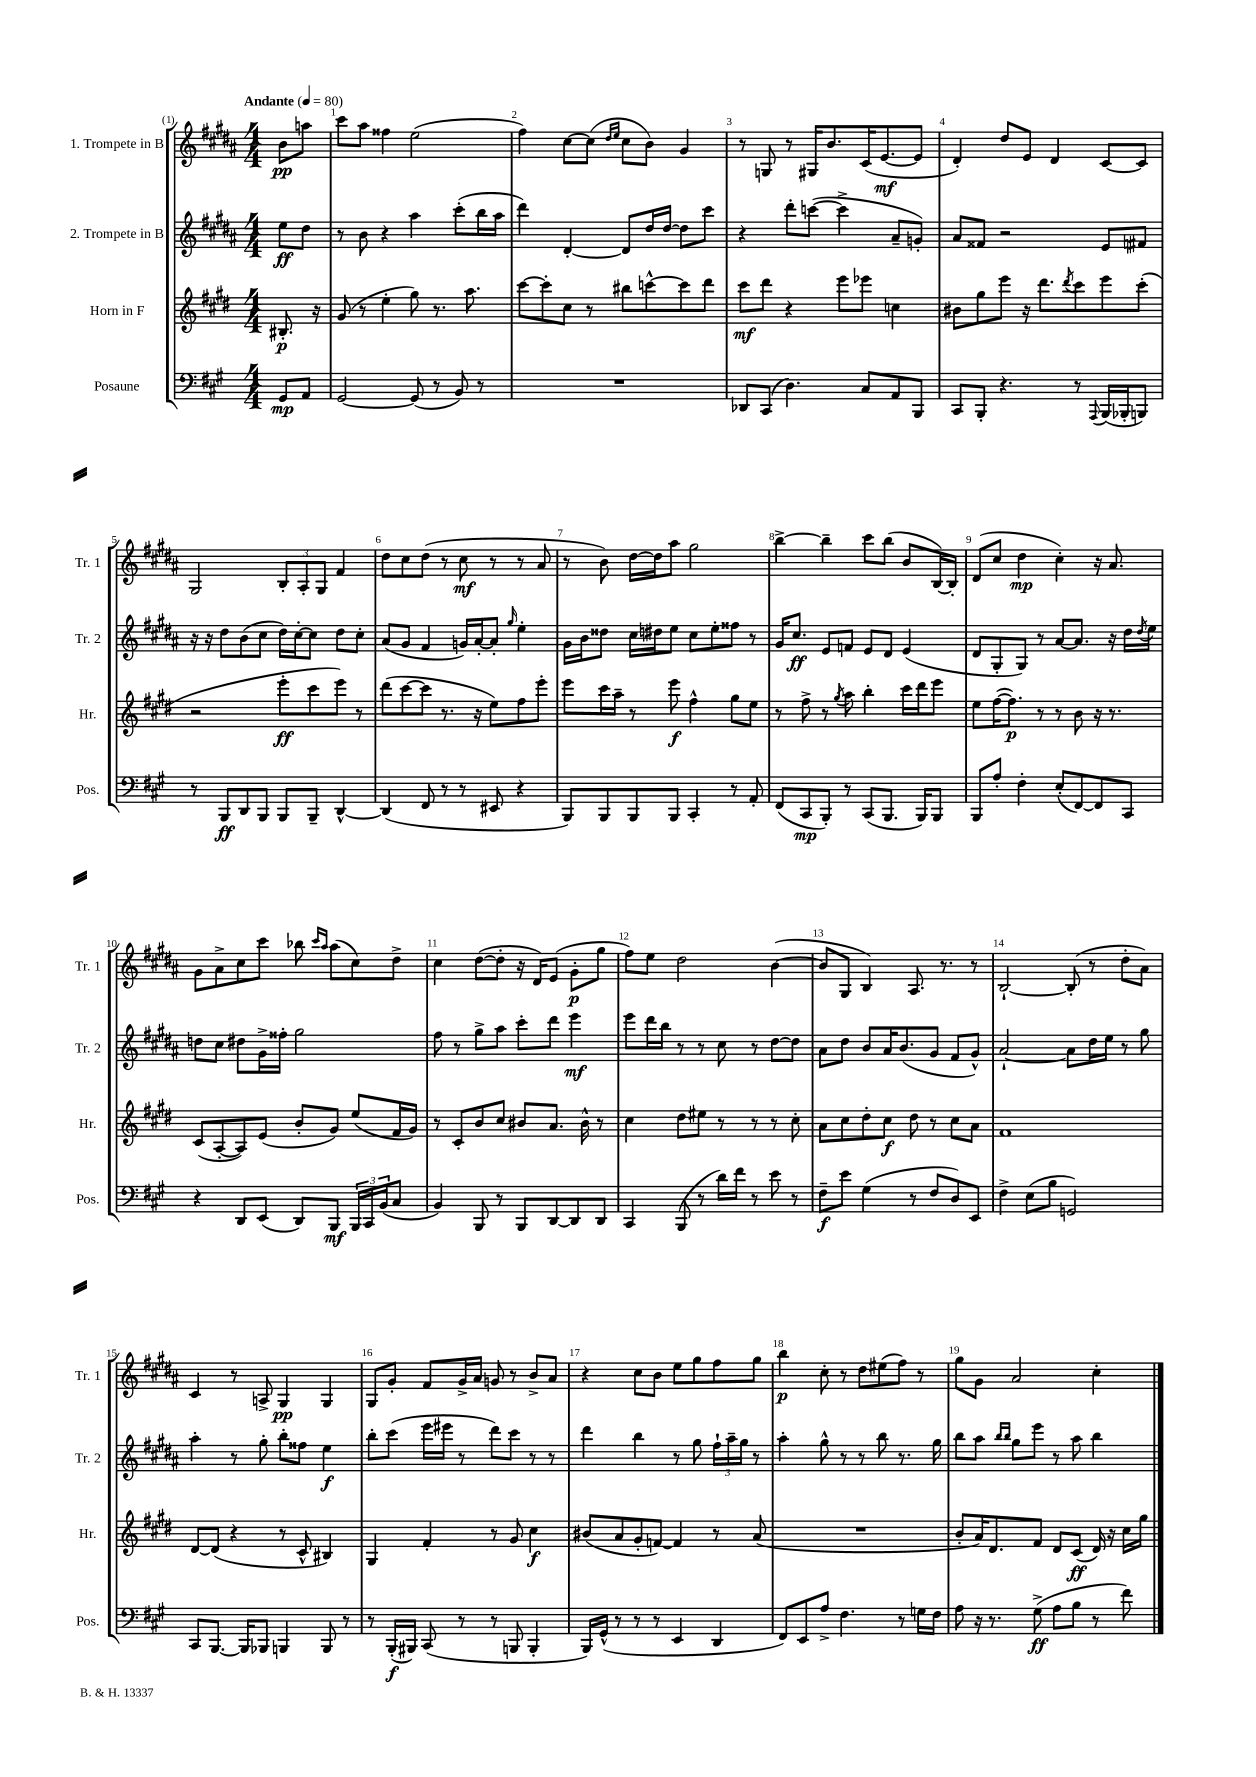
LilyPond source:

<<
\new StaffGroup <<
\new Staff = "s0" \with { instrumentName = "1. Trompete in B" shortInstrumentName = "Tr. 1" } {
    \clef treble \key b \major \numericTimeSignature \time 4/4 \partial 4 \tempo "Andante" 4 = 80
    b'8\pp a''8 |
    cis'''8 ais''8 fisis''4 e''2( |
    fis''4) cis''8~ cis''8( \grace { dis''16 e''16 } cis''8 b'8) gis'4 |
    r8 g8 r8 gis16 b'8. cis'16( e'8.~\mf e'8 |
    dis'4-.) dis''8 e'8 dis'4 cis'8~ cis'8 |
    gis2 \tuplet 3/2 { b8-. ais8-. gis8 } fis'4 |
    dis''8 cis''8 dis''8( r8 cis''8\mf r8 r8 ais'8 |
    r8 b'8) dis''16~ dis''16 ais''8 gis''2 |
    b''4~-> b''4-- cis'''8 b''8( b'8 b16~) b16-. |
    dis'8( cis''8 dis''4\mp cis''4-.) r16 ais'8. |
    gis'8 ais'8-> cis''8 cis'''8 bes''8 \grace { cis'''16 ais''16 } ais''8( cis''8) dis''8-> |
    cis''4 dis''8~( dis''8-. r16 dis'16) e'8( gis'8-.\p gis''8 |
    fis''8) e''8 dis''2 b'4~( |
    b'8 gis8 b4) ais8. r8. r8 |
    b2~-! b8-.( r8 dis''8-. ais'8) |
    cis'4 r8 a8-> gis4\pp gis4 |
    gis8 gis'8-. fis'8 gis'16-> ais'16 g'8 r8 b'8-> ais'8 |
    r4 cis''8 b'8 e''8 gis''8 fis''8 gis''8 |
    b''4\p cis''8-. r8 dis''8 eis''8( fis''8) r8 |
    gis''8 gis'8 ais'2 cis''4-. \bar "|." |
}
\new Staff = "s1" \with { instrumentName = "2. Trompete in B" shortInstrumentName = "Tr. 2" } {
    \clef treble \key b \major \numericTimeSignature \time 4/4 \partial 4
    e''8\ff dis''8 |
    r8 b'8 r4 ais''4 cis'''8-.( b''16 ais''16 |
    dis'''4) dis'4~-. dis'8 dis''16 dis''16~ dis''8 cis'''8 |
    r4 dis'''8-. c'''8~( c'''4-> ais'8-- g'8-.) |
    ais'8 fisis'8 r2 e'8 fis'8 |
    r16 r16 dis''8 b'8( cis''8 dis''16) cis''16~-. cis''8 dis''8 cis''8-. |
    ais'8( gis'8 fis'4 g'16) ais'16~-. ais'8-. \grace { gis''16 } e''4-. |
    gis'16 b'16 disis''8 cis''16 dis''16 e''8 cis''8 e''8-. fisis''8 r8 |
    gis'16 cis''8.\ff e'8 f'8 e'8 dis'8 e'4( |
    dis'8 gis8-. gis8) r8 ais'8~ ais'8. r16 dis''16 \acciaccatura { dis''8 } e''16 |
    d''8 cis''8 dis''8 gis'16-> fisis''16-. gis''2 |
    fis''8 r8 gis''8-> ais''8 cis'''8-. dis'''8 e'''4\mf |
    e'''8 dis'''16 b''16 r8 r8 cis''8 r8 dis''8~ dis''8 |
    ais'8 dis''8 b'8 ais'16 b'8.( gis'8 fis'8 gis'8-^) |
    ais'2~-! ais'8 dis''16 e''16 r8 gis''8 |
    ais''4-. r8 gis''8-. b''8-. fisis''8 e''4\f |
    b''8-. cis'''8( e'''16 eis'''16 r8 dis'''8) cis'''8 r8 r8 |
    dis'''4 b''4 r8 gis''8 \tuplet 3/2 { fis''16-! ais''16-- gis''16 } r8 |
    ais''4-. gis''8-^ r8 r8 b''8 r8. gis''16 |
    b''8 ais''8 \grace { b''16 b''16 } gis''8 e'''8 r8 ais''8 b''4 \bar "|." |
}
\new Staff = "s2" \with { instrumentName = "Horn in F" shortInstrumentName = "Hr." } {
    \clef treble \key e \major \numericTimeSignature \time 4/4 \partial 4
    bis8.-.\p r16 |
    gis'8( r8 e''4-. gis''8) r8. a''8. |
    cis'''8~ cis'''8-. cis''8 r8 bis''8 c'''8~-^ c'''8 dis'''8 |
    cis'''8\mf dis'''8 r4 e'''8 ees'''8 c''4 |
    bis'8 gis''8 e'''8 r16 dis'''8. \acciaccatura { dis'''8 } cis'''8 e'''8 cis'''8-.( |
    r2 e'''8-.\ff cis'''8 e'''8) r8 |
    dis'''8( cis'''8~ cis'''8 r8. r16 e''8) fis''8 e'''8-. |
    e'''8 cis'''16 a''16-- r8 e'''8\f fis''4-^ gis''8 e''8 |
    r8 fis''8-> r8 \acciaccatura { gis''8 } a''8 b''4-. cis'''16 dis'''16 e'''8 |
    e''8 fis''16~( fis''8.\p) r8 r8 b'8 r16 r8. |
    cis'8( a8~-. a8) e'8( b'8-. gis'8) e''8( fis'16 gis'16) |
    r8 cis'8-. b'8 cis''8 bis'8 a'8. bis'16-^ r8 |
    cis''4 dis''8 eis''8 r8 r8 r8 cis''8-. |
    a'8 cis''8 dis''8-. cis''8\f dis''8 r8 cis''8 a'8 |
    fis'1 |
    dis'8~ dis'8( r4 r8 cis'8-^ bis4) |
    gis4 fis'4-. r8 gis'8 cis''4\f |
    bis'8( a'8 gis'8-. f'8~) f'4 r8 a'8( |
    R1 |
    b'8-. a'16) dis'8. fis'8 dis'8 cis'8\ff( dis'16) r16 cis''16 gis''16 \bar "|." |
}
\new Staff = "s3" \with { instrumentName = "Posaune" shortInstrumentName = "Pos." } {
    \clef bass \key a \major \numericTimeSignature \time 4/4 \partial 4
    gis,8\mp a,8 |
    gis,2~ gis,8( r8 b,8) r8 |
    R1 |
    des,8 cis,8( d4.) cis8 a,8 b,,8 |
    cis,8 b,,8-. r4. r8 \appoggiatura { a,,8 } b,,16( bes,,16-. b,,8) |
    r8 b,,8\ff d,8 b,,8 b,,8 b,,8-- d,4~-^ |
    d,4( fis,8 r8 r8 eis,8 r4 |
    b,,8) b,,8 b,,8 b,,8 cis,4-. r8 a,8-. |
    fis,8( cis,8\mp b,,8-.) r8 cis,8( b,,8. b,,16) b,,8 |
    b,,8 a8-. fis4-. e8-.( fis,8~) fis,8 cis,8 |
    r4 d,8 e,8( d,8) b,,8\mf \tuplet 3/2 { b,,16 cis,16 b,16( } cis8 |
    b,4) b,,8 r8 b,,8 d,8~ d,8 d,8 |
    cis,4 b,,8( r8 d'16) fis'16 r8 e'8 r8 |
    fis8--\f e'8 gis4( r8 fis8 d8) e,8 |
    fis4-> e8( b8 g,2) |
    cis,8 b,,8.~ b,,16 bes,,8 b,,4 b,,8 r8 |
    r8 b,,16-.\f( bis,,16) cis,8( r8 r8 b,,8 b,,4-. |
    b,,16) gis,16-^( r8 r8 r8 e,4 d,4 |
    fis,8) e,8 a8-> fis4. r8 g16 fis16 |
    a8 r16 r8. gis8->\ff( a8 b8 r8 fis'8) \bar "|." |
}
>>
>>
\layout { \context { \Score \override BarNumber.break-visibility = ##(#f #t #t) barNumberVisibility = #all-bar-numbers-visible } }
